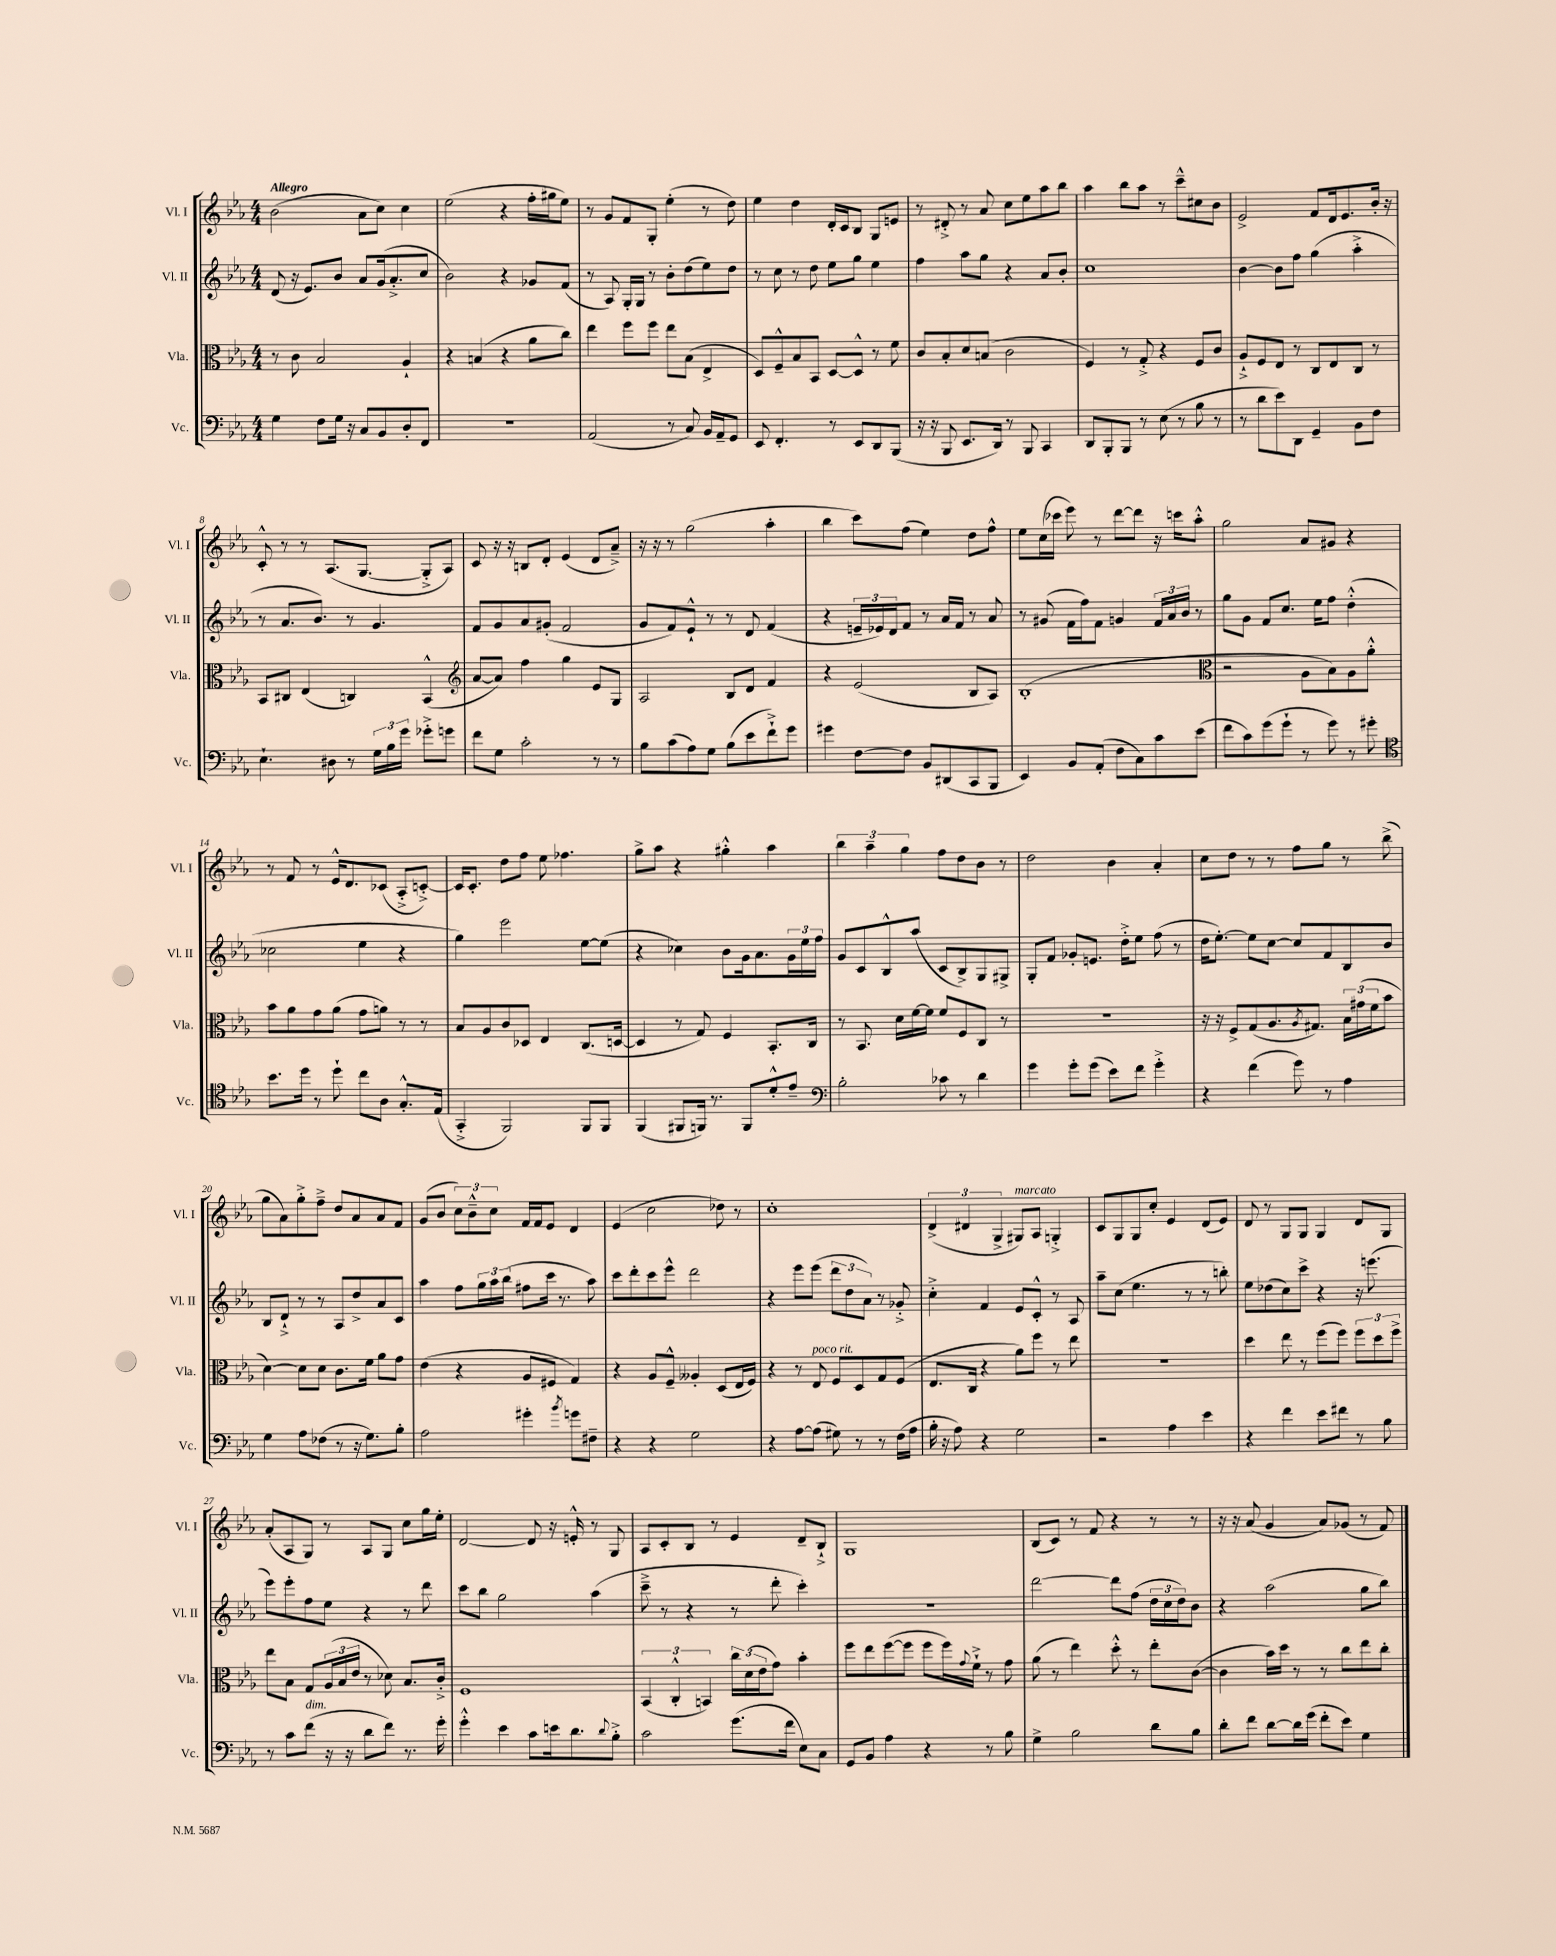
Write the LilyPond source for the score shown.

<<
\new StaffGroup <<
\new Staff = "s0" \with { instrumentName = "Vl. I" shortInstrumentName = "Vl. I" } {
    \clef treble \key ees \major \numericTimeSignature \time 4/4 \tempo "Allegro"
    bes'2( aes'8 c''8) c''4 |
    ees''2( r4 f''16-. gis''16 ees''8) |
    r8 g'8 f'8 g8-. ees''4-.( r8 d''8) |
    ees''4 d''4 d'16-. c'16 bes8 g8 e'8 |
    r8 dis'8-.-> r8 aes'8 c''8 ees''8 aes''8 bes''8 |
    aes''4 bes''8 aes''8 r8 c'''8---^ cis''8 bes'8 |
    ees'2-> f'8 d'16 ees'8. bes'16-. r16 |
    c'8-.-^ r8 r8 aes8.( g8.~ g8-.-> aes8) |
    c'8 r16 r16 b8 d'8-. ees'4( d'8 aes'8--->) |
    r16 r16 r8 g''2( aes''4-. |
    bes''4 c'''8) f''8( ees''4) d''8 f''8-^ |
    ees''8 c''16( ces'''16 ees'''8) r8 d'''8~ d'''8 r16 c'''16 aes''8-.-^ |
    g''2 aes'8 gis'8 r4 |
    r8 f'8 r8 ees'16-^ d'8. ces'8( aes8-.-> c'8~-.->) |
    c'16 c'8.-. d''8 f''8 ees''8 fes''4. |
    g''8-> aes''8 r4 gis''4-.-^ aes''4 |
    \tuplet 3/2 { bes''4 aes''4-- g''4 } f''8 d''8 bes'8 r8 |
    d''2 bes'4 aes'4-. |
    c''8 d''8 r8 r8 f''8 g''8 r8 bes''8->( |
    g''8 aes'8) g''8-.-> f''8---> d''8 aes'8 aes'8 f'8 |
    g'8( bes'8 \tuplet 3/2 { c''8) bes'8---^ c''8 } f'16 f'16 ees'8 d'4 |
    ees'4( c''2 des''8) r8 |
    c''1-. |
    \tuplet 3/2 { d'4->( dis'4 g4-> } gis8^\markup { \italic "marcato" }) aes8 g4-.-> |
    c'8 g8 g8 c''8-. ees'4 d'8( ees'8) |
    d'8 r8 g8 g8 g4 d'8 g8 |
    aes'8-.( aes8 g8) r8 aes8 g8 c''8 g''16 ees''16-. |
    d'2~ d'8 r16 e'16-.-^ r8 g8 |
    aes8 c'8-. bes8 r8 ees'4 d'8-- bes8-!-> |
    g1 |
    bes8( c'8) r8 f'8 r4 r8 r8 |
    r16 r16 aes'8( g'4 aes'8) ges'8( r8 f'8) \bar "|." |
}
\new Staff = "s1" \with { instrumentName = "Vl. II" shortInstrumentName = "Vl. II" } {
    \clef treble \key ees \major \numericTimeSignature \time 4/4
    d'8( r16 ees'8.) bes'8 aes'8 g'16( aes'8.-.-> c''8 |
    bes'2) r4 ges'8 f'8( |
    r8 aes8) g16-. g16 r8 bes'8-. d''8( ees''8) d''8 |
    r8 c''8 r8 d''8 ees''8 g''8 ees''4 |
    f''4 aes''8 g''8 r4 aes'8 bes'8-. |
    c''1 |
    bes'4~ bes'8 f''8 g''4( aes''4-.-> |
    r8 aes'8. bes'8.) r8 g'4. |
    f'8 g'8 aes'8 gis'8-.( f'2 |
    g'8 f'8) ees'8-!-^ r8 r8 d'8 f'4( |
    r4 \tuplet 3/2 { e'16-- ees'16) d'16 } f'8 r8 aes'16 f'16 r8 aes'8 |
    r8 gis'8( f'16 f''16) f'8 g'4 \tuplet 3/2 { f'16 aes'16 bes'16 } r8 |
    g''8 g'8 f'8 c''8. ees''16 f''8 d''4-.-^( |
    ces''2 ees''4 r4 |
    g''4) ees'''2 ees''8~ ees''8( |
    r4 ces''4) bes'8 g'16 aes'8. \tuplet 3/2 { g'16 ees''16 f''16 } |
    g'8 c'8 bes8-^ aes''8( c'8 bes8->) g8 gis8-> |
    g8-. f'8 ges'8-. e'8. d''16-.-> ees''8 f''8( r8 |
    d''16 ees''8.~-.) ees''8 c''8~ c''8 f'8 bes8 bes'8 |
    bes8 d'8-!-> r8 r8 aes8 d''8-> aes'8 c'8 |
    aes''4 f''8 \tuplet 3/2 { g''16 aes''16 bes''16( } fis''8 c'''16 r8. aes''8) |
    c'''8 d'''8-. c'''8 ees'''8-^ d'''2 |
    r4 ees'''8 ees'''8( \tuplet 3/2 { d'''8 d''8 aes'8) } r8 ges'8-.-> |
    c''4-.-> f'4 ees'8 c'8-.-^ r8 aes8 |
    aes''8-- c''8( ees''4. r8 r8 b''8-.) |
    ees''8 des''8( c''8) c'''8-> r4 r16 e'''8.( |
    ees'''8) ees'''8-. f''8 ees''8 r4 r8 d'''8 |
    c'''8 bes''8 g''2 aes''4( |
    c'''8---> r8 r4 r8 d'''8-. c'''4-.) |
    R1 |
    d'''2~ d'''8 f''8( \tuplet 3/2 { d''16 c''16 d''16) } bes'8 |
    r4 aes''2( g''8 bes''8) \bar "|." |
}
\new Staff = "s2" \with { instrumentName = "Vla." shortInstrumentName = "Vla." } {
    \clef alto \key ees \major \numericTimeSignature \time 4/4
    r8 c'8 bes2 aes4-! |
    r4 b4( r4 aes'8 c''8) |
    ees''4 f''8 f''8 ees''8 bes8( ees4-> |
    d8) f8---^ bes8 bes,8 d8~ d8-^ r8 f'8 |
    c'8 bes8-. d'8 b8( c'2 |
    f4) r8 g8-.-> r4 f8 c'8 |
    aes8-!-> f8 ees8 r8 c8 ees8 c8 r8 |
    bes,8 cis8 ees4( c4) bes,4-^( |
    \clef treble aes'8~ aes'8) f''4 g''4 ees'8 g8 |
    aes2 bes8 d'8 f'4 |
    r4 ees'2( bes8 aes8) |
    bes1-.( |
    \clef alto r2 aes8 bes8) aes8 aes'8-.-^ |
    bes'8 aes'8 g'8 aes'8( g'8 a'8) r8 r8 |
    bes8 aes8 c'8 des8 ees4 c8.( d16~ |
    d4 r8 g8) f4 bes,8.-. c16 |
    r8 bes,8. d'16 f'16~ f'16 f'8 f8 c8 r8 |
    R1 |
    r16 r16 f8-> g8( aes8. \acciaccatura { aes8 } gis8.) \tuplet 3/2 { bes16 gis'16( f'16 } bes'8 |
    d'4~) d'8 d'8 c'8. f'16 aes'8 g'8 |
    ees'4( r4 aes8 fis8 g4) |
    r4 aes8 f8---^ aeses4-. d8( ees16 f16) |
    r4 r8 ees8^\markup { \italic "poco rit." } f8 d8 g8 f8( |
    ees8. c16 r4 aes'8) f''8 r8 ees''8 |
    R1 |
    d''4 ees''8 r8 f''8( f''8) \tuplet 3/2 { f''8 d''8 f''8-> } |
    ees''8 bes8 g8 \tuplet 3/2 { aes16( bes16 ees'16 } r8 des'8) bes8. c'16-.-> |
    f1 |
    \tuplet 3/2 { bes,4( c4-.-^ b,4) } \tuplet 3/2 { c''16 d'16( ees'16 } g'8) bes'4-. |
    f''8 ees''8 f''8~( f''8 f''8 f''16) \appoggiatura { g'8 } f'16-!-> r8 g'8 |
    aes'8( r8 ees''4) d''8-.-^ r8 ees''8-. c'8~( |
    c'4 bes'16) d''16 r8 r8 c''8 ees''8 c''8-. \bar "|." |
}
\new Staff = "s3" \with { instrumentName = "Vc." shortInstrumentName = "Vc." } {
    \clef bass \key ees \major \numericTimeSignature \time 4/4
    g4 f8 g16 r16 c8 bes,8 d8-. f,8 |
    R1 |
    aes,2( r8 c8) bes,16 aes,16-- g,8 |
    ees,8 f,4.-. r8 ees,8 d,8 bes,,8( |
    r16 r16 bes,,8 ees,8. d,16) r8 bes,,8 c,4 |
    d,8 bes,,8-. bes,,8 r8 ees8( r8 bes8 r8 |
    r8 d'8 ees'8) d,8 g,4-- bes,8 f8 |
    ees4.-! dis8 r8 \tuplet 3/2 { g16 bes16 g'16 } ges'8-.-> g'8 |
    f'8 g8 c'2-. r8 r8 |
    bes8 c'8( aes8) g8 bes8( ees'8 f'8-!->) g'8 |
    gis'4 f8~ f8 bes,8 dis,8( c,8 bes,,8 |
    ees,4) bes,8 aes,8-.( f8 c8) c'8 ees'8( |
    f'8 c'8) g'8( g'8-! r8 g'8) r8 gis'8-. |
    \clef tenor bes'8. d''16 r8 d''8-! c''8 aes8 g8.-.-^ ees16( |
    g,4-.-> f,2) f,8 f,8 |
    f,4( fis,8 f,16) r8. f,8 d'8-.-^ ees'8-- |
    \clef bass bes2-. ces'8 r8 d'4 |
    g'4 g'8-. g'8( ees'8) f'8 g'4-.-> |
    r4 f'4( g'8) r8 aes4 |
    g4 aes8 fes8( r8 r16 g8.) bes8-. |
    aes2 gis'4-. \acciaccatura { bes'8 } g'8 fis8-- |
    r4 r4 g2 |
    r4 aes8~ aes8( gis8) r8 r8 f16( aes16 |
    bes16-. r16 aes8) r4 g2 |
    r2 aes4 ees'4 |
    r4 f'4 ees'8 fis'8 r8 bes8 |
    r8 c'8 f'8^\markup { \italic "dim." }( r16 r16 d'8 f'8) r8. g'16-. |
    g'4-.-^ ees'4 c'8 e'16 d'8. \appoggiatura { d'8 } bes8-.-> |
    c'2 g'8.( f'16 ees8) c8 |
    g,8 bes,8 aes4 r4 r8 bes8 |
    g4-> bes2 d'8 bes8 |
    d'8-. f'8 d'8~ d'16 g'16( f'8-. ees'8) g4 \bar "|." |
}
>>
>>
